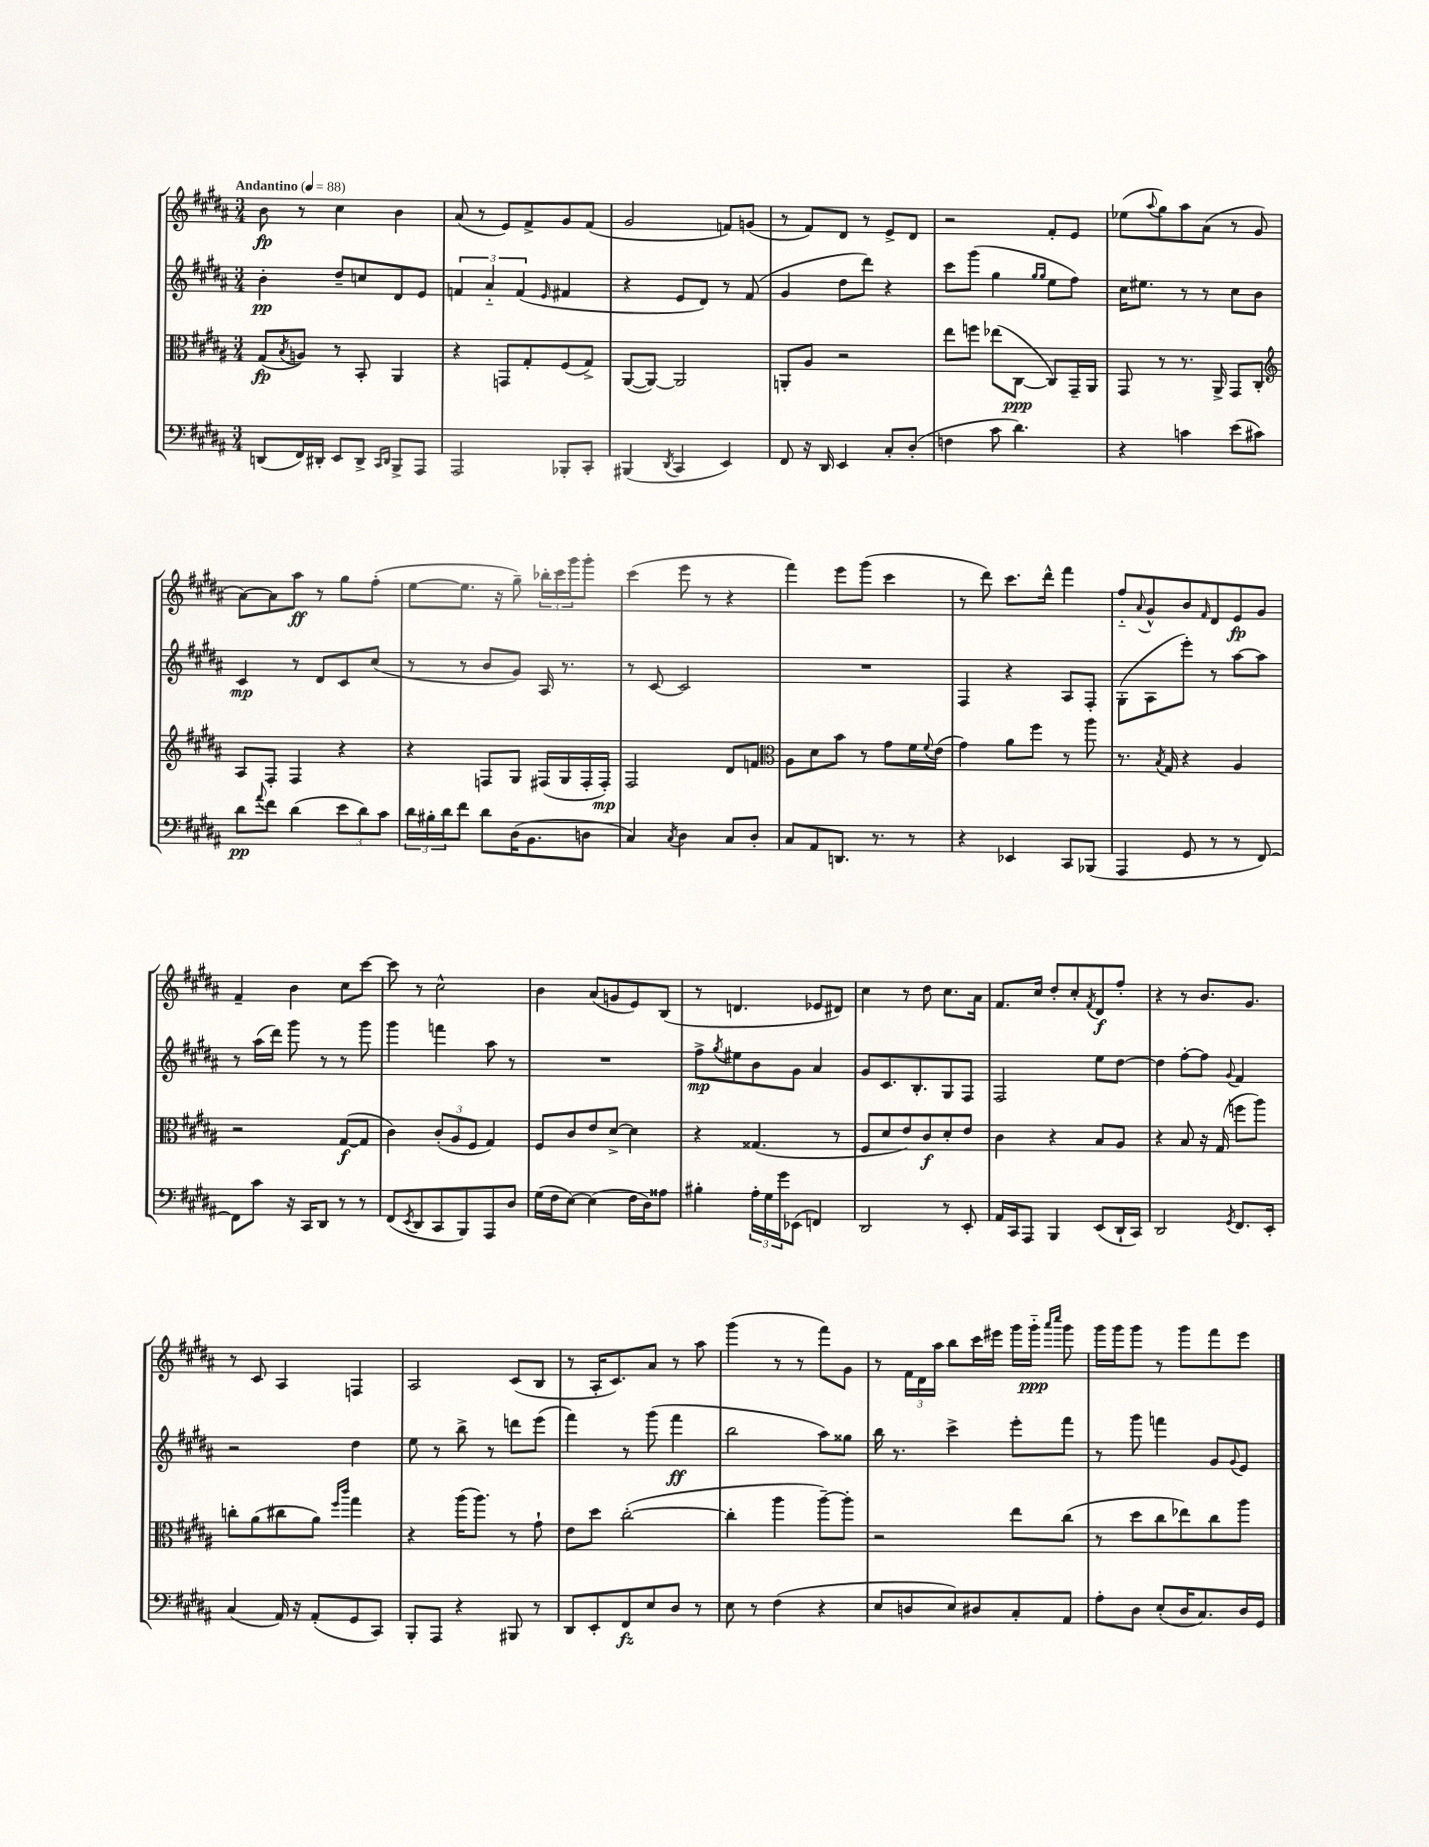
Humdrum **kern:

**kern	**dynam	**kern	**dynam	**kern	**dynam	**kern	**dynam
*part4	*part4	*part3	*part3	*part2	*part2	*part1	*part1
*staff4	*staff4	*staff3	*staff3	*staff2	*staff2	*staff1	*staff1
*clefF4	*	*clefC3	*	*clefG2	*	*clefG2	*
*k[f#c#g#d#a#]	*	*k[f#c#g#d#a#]	*	*k[f#c#g#d#a#]	*	*k[f#c#g#d#a#]	*
*M3/4	*	*M3/4	*	*M3/4	*	*M3/4	*
*MM88	*	*MM88	*	*MM88	*	*MM88	*
=1	=1	=1	=1	=1	=1	=1	=1
!	!	!	!	!	!	!LO:TX:a:B:t=Andantino	!
(8DDn/L	.	(8G#/L	fp	4b'\	pp	8b\	fp
.	.	8qB/	.	.	.	.	.
16FF#/L)	.	8An/J)	.	.	.	8r	.
16DD#X'/JJ	.	.	.	.	.	.	.
8EE/L	.	8r	.	8dd#~/L	.	4cc#\	.
8DD#^/J	.	8BB'/	.	8ccn/	.	.	.
16qqCC#/LL	.	.	.	.	.	.	.
16qqDD#/JJ	.	.	.	.	.	.	.
8BBB^/L	.	4AA#/	.	8d#/	.	4b\	.
8AAA#/J	.	.	.	8e/J	.	.	.
=2	=2	=2	=2	=2	=2	=2	=2
2AAA#/	.	4r	.	6fn/	.	(8a#/	.
.	.	.	.	.	.	8r	.
.	.	.	.	6a#/	.	.	.
.	.	8GGn/L	.	.	.	8e/L)	.
.	.	.	.	(6f/	.	.	.
.	.	8G#'/	.	.	.	8f#^/	.
.	.	.	.	16qqe/	.	.	.
8BBB-X'/L	.	(8F#/	.	4f#X/	.	8g#/	.
8CC#'/J	.	8G#^/J)	.	.	.	(8f#/J	.
=3	=3	=3	=3	=3	=3	=3	=3
(4BBB#X/	.	([8AA#/L	.	4r	.	2g#/	.
.	.	8AA#/J_)	.	.	.	.	.
8qDD#/	.	.	.	.	.	.	.
4CC#/	.	2AA#/]	.	8e/L	.	.	.
.	.	.	.	8d#/J)	.	.	.
4EE/)	.	.	.	8r	.	8fn/L)	.
.	.	.	.	(8f#/	.	(8gn/J	.
=4	=4	=4	=4	=4	=4	=4	=4
8FF#/	.	8AAn'/L	.	4g#/	.	8r	.
16r	.	8A#/J	.	.	.	8f#/L)	.
16DD#/	.	.	.	.	.	.	.
4EE/	.	2r	.	8dd#\L	.	8d#/J	.
.	.	.	.	8ddd#\J)	.	8r	.
8C#'/L	.	.	.	4r	.	8e^/L	.
(8D#'/J	.	.	.	.	.	8d#/J	.
=5	=5	=5	=5	=5	=5	=5	=5
4Fn\	.	8ee\L	.	8ccc#\L	.	2r	.
.	.	8ffn\J	.	(8ggg#\J	.	.	.
8c#\	.	(8ee-X\L	.	4gg#\	.	.	.
4.d#\)	.	[8C#\J	ppp	.	.	.	.
.	.	.	.	16qqgg#/LL	.	.	.
.	.	.	.	16qqgg#/JJ	.	.	.
.	.	8C#/L])	.	8ee\L	.	8f#'/L	.
.	.	16GG#~/L	.	8ff#\J)	.	8e/J	.
.	.	16AA#/JJ	.	.	.	.	.
=6	=6	=6	=6	=6	=6	=6	=6
4r	.	8GG#/	.	16cc#\KL	.	(8ee-X\L	.
.	.	.	.	8.ee#X\J	.	.	.
.	.	.	.	.	.	8qqaa#/	.
.	.	8r	.	.	.	8gg#\)	.
4cn\	.	8.r	.	8r	.	8aa#\	.
.	.	.	.	8r	.	(8a#\J	.
.	.	16AA#^/	.	.	.	.	.
(8e\L	.	8GG#/L	.	8cc#\L	.	8r	.
8c#X\J)	.	8C#'/J	.	8b\J	.	8g#/	.
!!LO:LB:g=z
=7	=7	=7	=7	=7	=7	=7	=7
*	*	*clefG2	*	*	*	*	*
8d#\L	pp	8A#/L	.	4c#/	mp	[8a#\L)	.
8qqa#/	.	.	.	.	.	.	.
8f#\J	.	8F#'/J	.	.	.	8a#\]	.
(4d#\	.	4F#/	.	8r	.	8aa#\J	ff
.	.	.	.	8d#/L	.	8r	.
12e\L	.	4r	.	8c#/	.	8gg#\L	.
12d#\)	.	.	.	.	.	.	.
.	.	.	.	(8cc#/J	.	(8ff#'\J	.
12c#\J	.	.	.	.	.	.	.
=8	=8	=8	=8	=8	=8	=8	=8
24d#\LL	.	4r	.	8r	.	[8ee\L	.
24B#X'\	.	.	.	.	.	.	.
24d#\J	.	.	.	.	.	.	.
8f#\J	.	.	.	8r	.	8.ee\J]	.
8d#\L	.	8Fn/L	.	8b/L	.	.	.
.	.	.	.	.	.	16r	.
(16D#\K	.	8G#/J	.	8g#/J)	.	8gg#~\)	.
8.BB\	.	.	.	.	.	.	.
.	.	(16F#X/LL	.	16A#/	.	24bb-X'\LL	.
.	.	.	.	.	.	24ccc#\	.
.	.	16G#/	.	8.r	.	.	.
.	.	.	.	.	.	24ggg#\J	.
8Dn\J	.	16F#'/	.	.	.	8ggg#'\J	.
.	.	16F#'/JJ)	mp	.	.	.	.
=9	=9	=9	=9	=9	=9	=9	=9
4C#/)	.	2F#/	.	8r	.	(4ccc#\	.
.	.	.	.	[8c#/	.	.	.
8qC#/	.	.	.	.	.	.	.
4D#\	.	.	.	2c#/]	.	8eee\	.
.	.	.	.	.	.	8r	.
8C#/L	.	8d#/L	.	.	.	4r	.
8D#'/J	.	8fn/J	.	.	.	.	.
=10	=10	=10	=10	=10	=10	=10	=10
*	*	*clefC3	*	*	*	*	*
8C#/L	.	8A#\L	.	2.r	.	4fff#\)	.
8AA#/	.	8d#\	.	.	.	.	.
8.DDn/J	.	8b\J	.	.	.	8eee\L	.
.	.	8r	.	.	.	(8ggg#\J	.
8.r	.	.	.	.	.	.	.
.	.	8g#\L	.	.	.	4ccc#\	.
8r	.	16f#\L	.	.	.	.	.
.	.	8qqf#/	.	.	.	.	.
.	.	(16e\JJ	.	.	.	.	.
=11	=11	=11	=11	=11	=11	=11	=11
4r	.	4g#\)	.	4F#/	.	8r	.
.	.	.	.	.	.	8ddd#\)	.
4EE-X/	.	8a#\L	.	4r	.	8.ccc#\L	.
.	.	8ff#\J	.	.	.	.	.
.	.	.	.	.	.	16ddd#^^\Jk	.
8CC#/L	.	8r	.	8A#/L	.	4fff#\	.
(8BBB-X/J	.	8aa#\	.	8F#'/J	.	.	.
=12	=12	=12	=12	=12	=12	=12	=12
4AAA#/	.	8.r	.	(8G#'\L	.	8ff#/L	.
.	.	.	.	.	.	8qqa#/	.
.	.	.	.	8A#\	.	8g#^^/	.
.	.	8qB/	.	.	.	.	.
.	.	16G#/	.	.	.	.	.
8GG#/	.	4r	.	8eee'\J)	.	8b/	.
.	.	.	.	.	.	16qqf#/	.
8r	.	.	.	8r	.	8d#/	.
8r	.	4A#/	.	[8aa#\L	.	8e/	fp
[8FF#/)	.	.	.	8aa#\J]	.	8g#/J	.
!!LO:LB:g=z
=13	=13	=13	=13	=13	=13	=13	=13
8FF#\L]	.	2r	.	8r	.	4f#~/	.
8c#\J	.	.	.	(16aa#\LL	.	.	.
.	.	.	.	16ddd#\JJ)	.	.	.
16r	.	.	.	8ggg#\	.	4b\	.
16CC#/KL	.	.	.	.	.	.	.
8DD#/J	.	.	.	8r	.	.	.
8r	.	([8G#/L	f	8r	.	8cc#\L	.
8r	.	8G#/J]	.	8ggg#\	.	[8ccc#\J	.
=14	=14	=14	=14	=14	=14	=14	=14
(8FF#/L	.	4c#\)	.	4ggg#\	.	8ccc#\]	.
8qEE/	.	.	.	.	.	.	.
8DD#/	.	.	.	.	.	8r	.
8CC#/	.	(12c#'/L	.	4fffn\	.	2cc#^^\	.
.	.	12A#/	.	.	.	.	.
8BBB/)	.	.	.	.	.	.	.
.	.	12F#/J	.	.	.	.	.
8AAA#/	.	4G#/)	.	8aa#\	.	.	.
8D#/J	.	.	.	8r	.	.	.
=15	=15	=15	=15	=15	=15	=15	=15
(16G#\LL	.	8F#/L	.	2.r	.	4b\	.
16F#\J	.	.	.	.	.	.	.
[8E\J)	.	8c#/	.	.	.	.	.
(4E\]	.	8e/	.	.	.	(8a#/L	.
.	.	[8d#^/J	.	.	.	8gn/	.
16F#\LL	.	4d#\]	.	.	.	8e/)	.
16D#\J)	.	.	.	.	.	.	.
8A##X\J	.	.	.	.	.	(8B/J	.
=16	=16	=16	=16	=16	=16	=16	=16
4B#X'\	.	4r	.	8ff#^\L	mp	8r	.
.	.	.	.	8qgg#/	.	.	.
.	.	.	.	8ee#X\	.	4.dn/	.
24A#'\LL	.	(4.G##X/	.	8b\	.	.	.
24G#\	.	.	.	.	.	.	.
24g#\J	.	.	.	.	.	.	.
(8EE-X\J	.	.	.	8g#\J	.	.	.
4FFn/)	.	.	.	4a#/	.	8e-X/L	.
.	.	8r	.	.	.	8d#X/J)	.
=17	=17	=17	=17	=17	=17	=17	=17
2DD#/	.	8F#/L	.	8g#/L	.	4cc#\	.
.	.	8d#/	.	8.c#/	.	.	.
.	.	8e/)	.	.	.	8r	.
.	.	.	.	8.B'/	.	.	.
.	.	8c#/	f	.	.	8dd#\	.
8r	.	8d#'/	.	8G#/	.	8.cc#\L	.
8EE'/	.	8e/J	.	8F#/J	.	.	.
.	.	.	.	.	.	16a#\Jk	.
=18	=18	=18	=18	=18	=18	=18	=18
16AA#/LL	.	4c#\	.	2F#/	.	8.f#/L	.
16CC#/J	.	.	.	.	.	.	.
8AAA#/J	.	.	.	.	.	.	.
.	.	.	.	.	.	16cc#/Jk	.
4BBB/	.	4r	.	.	.	8dd#'/L	.
.	.	.	.	.	.	8cc#'/	.
.	.	.	.	.	.	8qf#/	.
(8EE/L	.	8B/L	.	8ee\L	.	8d#/	f
16DD#`/L	.	8A#/J	.	[8dd#\J	.	8ff#'/J	.
16CC#/JJ)	.	.	.	.	.	.	.
=19	=19	=19	=19	=19	=19	=19	=19
2DD#/	.	4r	.	4dd#\]	.	4r	.
.	.	8B/	.	[8ff#'\L	.	8r	.
.	.	16r	.	8ff#\J]	.	8.b/L	.
.	.	(16G#/	.	.	.	.	.
8qGG#/	.	.	.	8qqg#/	.	.	.
8.FF#/L	.	8ffn\L	.	4f#/	.	.	.
.	.	.	.	.	.	8.g#/J	.
.	.	8aa#\J)	.	.	.	.	.
16EE'/Jk	.	.	.	.	.	.	.
!!LO:LB:g=z
=20	=20	=20	=20	=20	=20	=20	=20
(4C#/	.	8ccn'\L	.	2r	.	8r	.
.	.	(8a#\	.	.	.	8c#/	.
16AA#/)	.	8cc#X\	.	.	.	4A#/	.
16r	.	.	.	.	.	.	.
(8AA#'/L	.	8a#\J)	.	.	.	.	.
.	.	16qqff#/LL	.	.	.	.	.
.	.	16qqccc#/JJ	.	.	.	.	.
8GG#/	.	4gg#\	.	4dd#\	.	4Fn/	.
8CC#/J)	.	.	.	.	.	.	.
=21	=21	=21	=21	=21	=21	=21	=21
8BBB'/L	.	4r	.	8ee\	.	2A#/	.
8AAA#/J	.	.	.	8r	.	.	.
4r	.	(16aa#\KL	.	8bb^\	.	.	.
.	.	8.aa#\J)	.	.	.	.	.
.	.	.	.	8r	.	.	.
8BBB#X/	.	8r	.	8dddn\L	.	(8c#/L	.
8r	.	8g#`\	.	(8eee\J	.	8B/J	.
=22	=22	=22	=22	=22	=22	=22	=22
8DD#/L	.	8e\L	.	4fff#\)	.	8r	.
8EE'/	.	8dd#\J	.	.	.	16A#'/KL	.
.	.	.	.	.	.	8.c#/)	.
8FF#/	fz	([2cc#'\	.	8r	.	.	.
8E/	.	.	.	(8ggg#\	.	8a#/J	.
8D#/J	.	.	.	4fff#\	ff	8r	.
8r	.	.	.	.	.	8aa#\	.
=23	=23	=23	=23	=23	=23	=23	=23
8E\	.	4cc#'\]	.	2bb\	.	(4ggg#\	.
8r	.	.	.	.	.	.	.
(4F#\	.	4aa#\	.	.	.	8r	.
.	.	.	.	.	.	8r	.
4r	.	[8aa#~\L)	.	8aa#\L)	.	8fff#\L)	.
.	.	8aa#'\J]	.	8gg##X\J	.	8g#\J	.
=24	=24	=24	=24	=24	=24	=24	=24
8E/L	.	2r	.	16bb\	.	8r	.
.	.	.	.	8.r	.	.	.
8Dn/	.	.	.	.	.	24f#\LL	.
.	.	.	.	.	.	24d#\	.
.	.	.	.	.	.	24aa#\JJ	.
8E/)	.	.	.	4ccc#^\	.	8bb\L	.
8D#X/	.	.	.	.	.	16ccc#\L	.
.	.	.	.	.	.	16eee#X\JJ	.
8C#'/	.	8ee\L	.	8eee'\L	.	16ggg#\LL	.
.	.	.	.	.	.	16ggg#\JJ	ppp
.	.	.	.	.	.	16qqaaa#/LL	.
.	.	.	.	.	.	16qqcccc#/JJ	.
8AA#/J	.	(8cc#\J	.	8fff#\J	.	8ggg#\	.
=25	=25	=25	=25	=25	=25	=25	=25
8A#'\L	.	8r	.	8r	.	16ggg#\LL	.
.	.	.	.	.	.	16ggg#\J	.
8D#\J	.	8dd#\L	.	8ggg#\	.	8ggg#\J	.
(8E'/L	.	8cc#\	.	4fffn\	.	8r	.
16D#/K	.	8ee-X\)	.	.	.	8ggg#\L	.
8.C#/)	.	.	.	.	.	.	.
.	.	8cc#\	.	8g#/L	.	8fff#\	.
.	.	.	.	8qqg#/	.	.	.
16D#/L	.	8aa#\J	.	8e/J	.	8eee\J	.
16GG#/JJ	.	.	.	.	.	.	.
==	==	==	==	==	==	==	==
*-	*-	*-	*-	*-	*-	*-	*-
